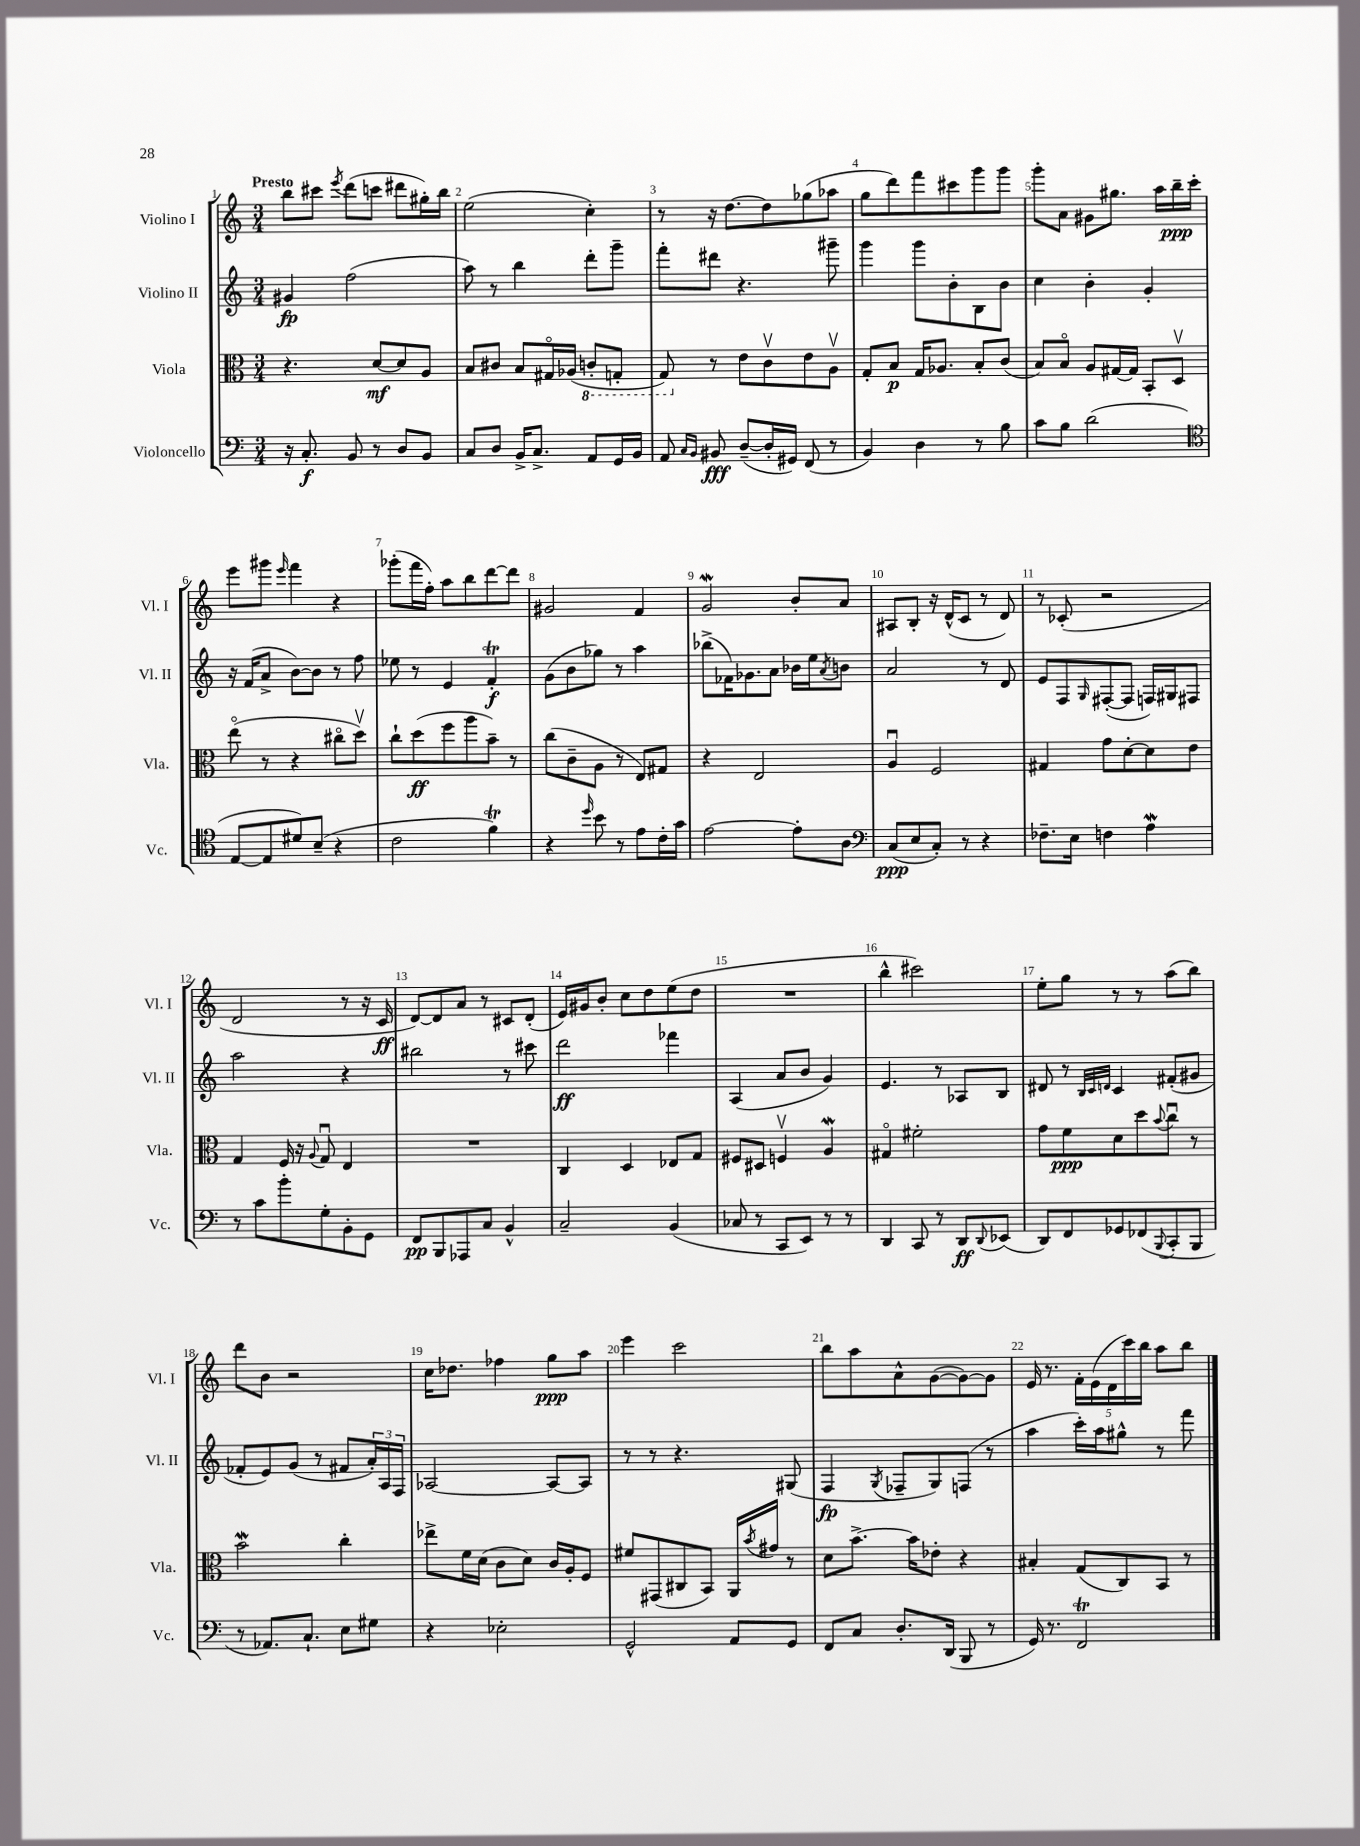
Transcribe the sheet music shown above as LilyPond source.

<<
\new StaffGroup <<
\new Staff = "s0" \with { instrumentName = "Violino I" shortInstrumentName = "Vl. I" } {
    \clef treble \key c \major \numericTimeSignature \time 3/4 \tempo "Presto"
    b''8 cis'''8 \acciaccatura { e'''8 } d'''8( c'''8 dis'''8 gis''16-.) b''16 |
    e''2( c''4-.) |
    r8 r16 d''8.~ d''8 ges''8( aes''8 |
    g''8 d'''8) f'''8 cis'''8 g'''8 g'''8 |
    g'''8-. a'8 gis'8 gis''8. a''16 b''16--\ppp c'''16-. |
    e'''8 gis'''8 \grace { e'''16 } f'''4 r4 |
    ges'''8-.( f'''16 f''16-.) a''8 b''8 d'''8~ d'''8 |
    gis'2 f'4 |
    g'2\mordent b'8-. a'8 |
    ais8 b8-. r16 d'16-^( c'8 r8 d'8) |
    r8 ces'8-.( r2 |
    d'2 r8 r16 c'16\ff |
    d'8~) d'8 a'8 r8 cis'8 d'8-.( |
    e'16) gis'16 b'8-. c''8 d''8 e''8( d''8 |
    R2. |
    b''4-^ cis'''2) |
    e''8-. g''8 r8 r8 a''8( b''8) |
    d'''8 b'8 r2 |
    c''16 des''8. fes''4 g''8\ppp a''8 |
    e'''4 c'''2 |
    b''8 a''8 a'8-^ g'8~( g'8~) g'8 |
    e'16 r8. \tuplet 5/4 { f'16-. e'16( d'16 c'''16) b''16 } a''8 b''8 \bar "|." |
}
\new Staff = "s1" \with { instrumentName = "Violino II" shortInstrumentName = "Vl. II" } {
    \clef treble \key c \major \numericTimeSignature \time 3/4
    gis'4\fp f''2( |
    a''8) r8 b''4 d'''8-. g'''8-- |
    f'''8-. dis'''8 r4. gis'''8-- |
    g'''4 g'''8 b'8-. b8 b'8 |
    c''4 b'4-. g'4-. |
    r16 f'16( a'8-> b'8~) b'8 r8 f''8 |
    ees''8 r8 e'4 f'4-.\trill\f |
    g'8( b'8 ges''8) r8 a''4 |
    bes''8->( fes'16) ges'8. a'8 bes'16 e''16 \acciaccatura { a'8 } b'8 |
    a'2 r8 d'8 |
    e'8 f8 \grace { g16 } fis8~-.( fis8 f16) gis16 fis8 |
    a''2 r4 |
    bis''2 r8 cis'''8 |
    d'''2\ff fes'''4 |
    a4( a'8 b'8 g'4) |
    e'4. r8 aes8 b8 |
    dis'8 r8 \grace { b32 c'32 d'32 } c'4 fis'8-.( gis'8 |
    fes'8-. e'8) g'8( r8 fis'8 \tuplet 3/2 { a'16-.) a16 f16 } |
    aes2~ aes8~ aes8 |
    r8 r8 r4. gis8( |
    f4\fp \acciaccatura { g8 } fes8-- g8) f8( r8 |
    a''4 c'''16-.) a''16 gis''8-^ r8 f'''8 \bar "|." |
}
\new Staff = "s2" \with { instrumentName = "Viola" shortInstrumentName = "Vla." } {
    \clef alto \key c \major \numericTimeSignature \time 3/4
    r4. d'8~\mf d'8 a8 |
    b8 cis'8 b8 gis16\flageolet aes16( \ottava #-1 c!8-. g,!8-. |
    g,8) \ottava #0 r8 e'8 c'8\upbow e'8 a8\upbow |
    g8-. b8\p g16 aes8. b8-. c'8( |
    b8) b8\flageolet a8 gis16~ gis16 b,8-. d8\upbow |
    e''8\flageolet( r8 r4 cis''8\flageolet d''8\upbow) |
    c''8-! d''8\ff( f''8 a''8 b'8--) r8 |
    c''8( c'8-- a8 r8 e8) gis8 |
    r4 e2 |
    a4\downbow f2 |
    gis4 g'8 d'8~-. d'8 e'8 |
    g4 f16 r16 \appoggiatura { a8 } g8\downbow e4 |
    R2. |
    c4 d4 ees8 g8 |
    fis8 dis8 f4\upbow a4\mordent |
    gis4\flageolet fis'2-. |
    g'8 f'8\ppp d'8 d''8 \appoggiatura { b'8 } c''8\downbow r8 |
    b'2\mordent c''4-. |
    ees''8-> f'16 d'16( c'8 d'8) c'16 a16-. f8 |
    fis'8 gis,8( cis8 b,8) a,16 \acciaccatura { b'8 } gis'16 r8 |
    d'8 b'8.~-> b'16 ees'8-. r4 |
    bis4-. g8( c8) b,8 r8 \bar "|." |
}
\new Staff = "s3" \with { instrumentName = "Violoncello" shortInstrumentName = "Vc." } {
    \clef bass \key c \major \numericTimeSignature \time 3/4
    r16 c8.-.\f b,8 r8 d8 b,8 |
    c8 d8 b,16-> c8.-> a,8 g,16 b,16 |
    a,8 \grace { c16 b,16 } bis,8\fff d8~--( d16-. gis,16) f,8( r8 |
    b,4) d4 r8 b8 |
    c'8 b8 d'2( |
    \clef tenor e8~ e8 dis'8) b8--( r4 |
    c'2 f'4\trill) |
    r4 \grace { d''16 } b'8 r8 e'8 c'16-. g'16 |
    e'2~ e'8-. a8 |
    \clef bass c8\ppp( e8 c8-.) r8 r4 |
    fes8.-- e16 f4 a4\mordent |
    r8 c'8 b'8-. g8-. b,8-. g,8 |
    f,8\pp b,,8 aes,,8 c8 b,4-^ |
    c2-- b,4( |
    ces8 r8 c,8 e,8) r8 r8 |
    d,4 c,8 r8 d,8\ff \appoggiatura { d,8 } ees,8( |
    d,8) f,8 ges,8 fes,8( \appoggiatura { b,,8 } c,8-. b,,8 |
    r8 aes,8.) c8.-! e8 gis8 |
    r4 ees2-. |
    g,2-^ a,8 g,8 |
    f,8 c8 d8.-. d,16( b,,8 r8 |
    g,16) r8. f,2\trill \bar "|." |
}
>>
>>
\layout { \context { \Score \override BarNumber.break-visibility = ##(#f #t #t) barNumberVisibility = #all-bar-numbers-visible } }
